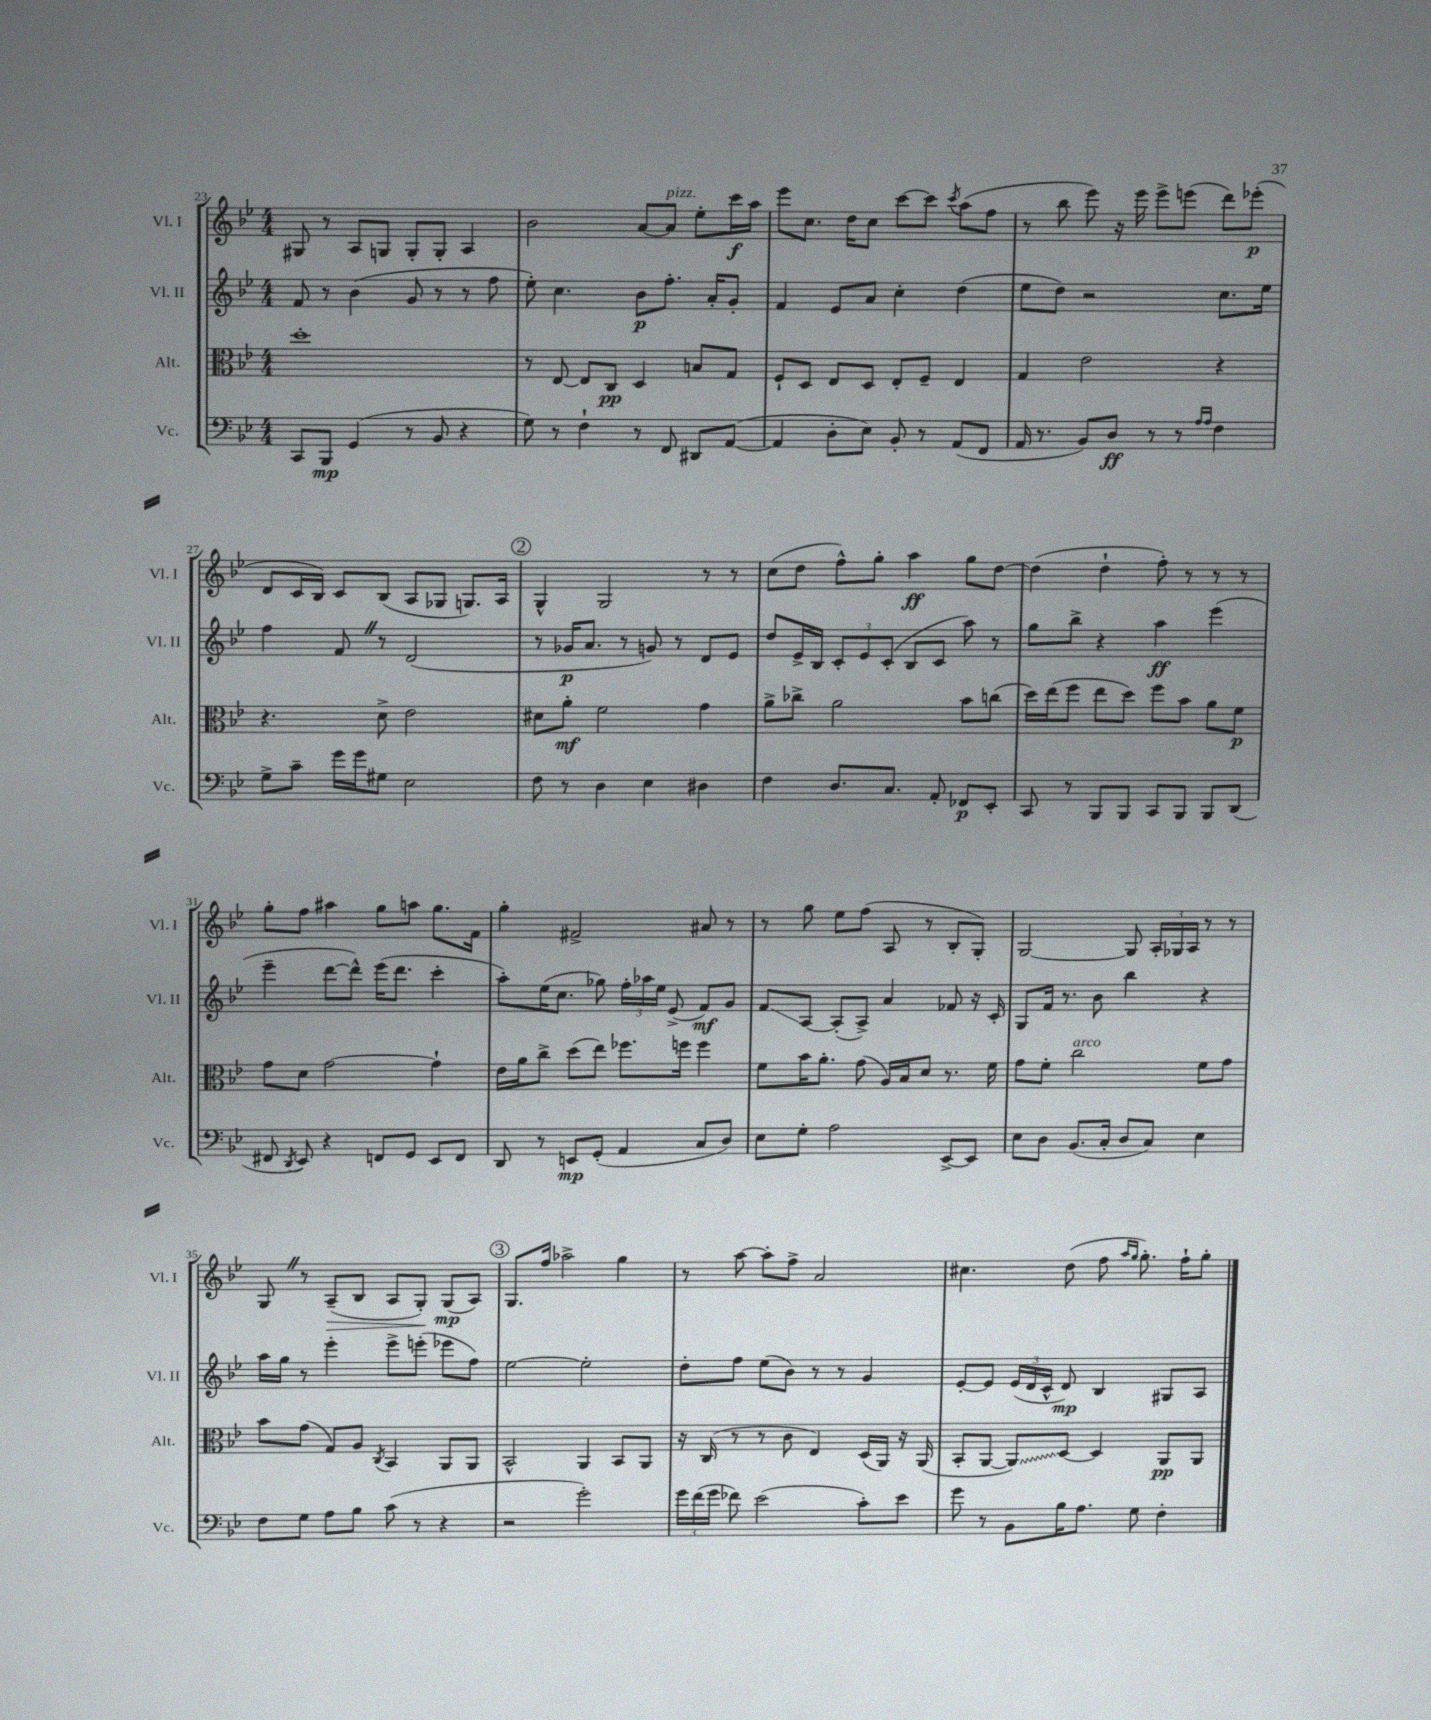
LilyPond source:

<<
\new StaffGroup <<
\new Staff = "s0" \with { instrumentName = "Vl. I" shortInstrumentName = "Vl. I" } {
    \clef treble \key bes \major \numericTimeSignature \time 4/4
    \autoBeamOff gis8 r8 a8[ g8] g8[-. g8]-. a4 |
    bes'2 a'8[~ a'8]^\markup { \italic "pizz." } ees''8[-. c'''16\f a''16] |
    ees'''8[ c''8.] d''16[ c''8] c'''8[~ c'''8] \acciaccatura { c'''8 } a''8[( f''8] |
    r8 bes''8 ees'''8) r16 ees'''16 ees'''8[-> e'''8]( d'''8[) ees'''8]-.\p( |
    d'8[ c'16 bes16]) c'8[ bes8]( a8[ ges8] g8.[) a16] |
    \mark \markup { \circle "2" } g4-^ g2 r8 r8 |
    c''8[( d''8] f''8[-^) g''8]-. a''4\ff g''8[ d''8]~ |
    d''4( d''4-! f''8-.) r8 r8 r8 |
    g''8[-. f''8] ais''4 g''8[ a''8] g''8.[ f'16] |
    g''4-. fis'2-> ais'8 r8 |
    r8 g''8 ees''8[ f''8]( a8 r8 bes8[-. g8]-.) |
    g2~ g8 \tuplet 3/2 { a16[-. ges16 a16] } r8 r8 |
    g8 \once \override BreathingSign.text = \markup { \musicglyph "scripts.caesura.straight" } \breathe r8 a8[--\>( bes8] a8[ g8]-.\!) g8[\mp( a8]) |
    \mark \markup { \circle "3" } g8.[ f''16] aes''2-> g''4 |
    r8 a''8~ a''8[-. f''8]-> a'2 |
    cis''4. d''8( f''8 \grace { a''16[ g''16] } g''8.-.) f''16[-! g''8]-. \bar "|." |
}
\new Staff = "s1" \with { instrumentName = "Vl. II" shortInstrumentName = "Vl. II" } {
    \clef treble \key bes \major \numericTimeSignature \time 4/4
    \autoBeamOff f'8 r8 bes'4( g'8 r8 r8 f''8 |
    ees''8-.) c''4. bes'8[\p f''8.]-. a'16[-. g'8]-. |
    f'4 ees'8[ a'8] c''4-. d''4( |
    ees''8[ d''8]) r2 c''8.[ ees''16] |
    f''4 f'8 \once \override BreathingSign.text = \markup { \musicglyph "scripts.caesura.straight" } \breathe r8 d'2( |
    \mark \markup { \circle "2" } r8 ges'16[\p a'8.] r8 g'8) r8 d'8[ ees'8] |
    d''8[ ees'16-> bes16] \tuplet 3/2 { c'8[-. ees'8 c'8]-.( } bes8[ c'8] a''8) r8 |
    g''8[ bes''8]-> r4 a''4\ff ees'''4( |
    ees'''4-- d'''8[~ d'''8]-^) ees'''16[( d'''8.] c'''4-. |
    a''8[-.) ees''16( c''8.] ges''8) \tuplet 3/2 { f''16[-. aes''16 ees''16] } ees'8->( f'8[\mf) g'8] |
    f'8[\glissando a8]~ a8[-.( a8]->) a'4 fes'8 r16 c'16-. |
    g8[ f'16] r8. bes'8 bes''4 r4 |
    a''16[ g''16] r8 ees'''4-. ees'''8[-> e'''8]-.( ees'''8[ f''8]) |
    \mark \markup { \circle "3" } ees''2~ ees''2-. |
    d''8[-. f''8] ees''8[( bes'8]) r8 r8 g'4 |
    ees'8[~-. ees'8] \tuplet 3/2 { ees'16[( d'16 c'16]-^ } d'8\mp) bes4 gis8[ a8] \bar "|." |
}
\new Staff = "s2" \with { instrumentName = "Alt." shortInstrumentName = "Alt." } {
    \clef alto \key bes \major \numericTimeSignature \time 4/4
    \autoBeamOff d''1-. |
    r8 ees8~ ees8[ c8]\pp d4 b8[ g8] |
    f8[-! d8] ees8[ d8] ees8[-. f8]-- ees4 |
    g4 ees'2 r4 |
    r4. d'8-> ees'2 |
    \mark \markup { \circle "2" } dis'8[ a'8]-.\mf f'2 g'4 |
    a'8[-> ces''8]-> a'2 bes'8[ c''8]( |
    d''16[) ees''16( f''8] ees''8[ d''8]) f''8[ bes'8] a'8[ f'8]\p |
    g'8[ d'8] g'2~ g'4-! |
    ees'16[ a'16 c''8]-> d''8[( ees''8]) fes''8.[ f''16] f''4 |
    f'8[ bes'16 a'8.]-. g'8( a16[) bes16 d'8] r8. f'16 |
    g'8[ f'8]-. c''2^\markup { \italic "arco" } f'8[ g'8] |
    bes'8[ g'8]( g8[) a8] \acciaccatura { c8 } bes,4 a,8[ a,8] |
    \mark \markup { \circle "3" } bes,2-^ a,4 bes,8[ a,8] |
    r16 c16( r8 r8 c'8 ees4) d16[( a,16]) r16 a,16( |
    bes,8[-. a,8]~ \once \override Glissando.style = #'zigzag a,8[\glissando) d8]~ d4 a,8[\pp a,8] \bar "|." |
}
\new Staff = "s3" \with { instrumentName = "Vc." shortInstrumentName = "Vc." } {
    \clef bass \key bes \major \numericTimeSignature \time 4/4
    \autoBeamOff c,8[ bes,,8]\mp g,4( r8 bes,8 r4 |
    g8) r8 f4-! r8 f,8 dis,8[ a,8]~( |
    a,4 d8[-. ees8]) bes,8-. r8 a,8[( f,8] |
    a,16 r8. bes,8[) d8]\ff r8 r8 \grace { a16[ a16] } f4 |
    g8[-> c'8]-- g'16[ g'16 gis8] ees2 |
    \mark \markup { \circle "2" } f8 r8 d4 ees4 dis4 |
    f4 d8.[ c8.] a,8-. fes,8[\p ees,8]-. |
    c,8 r8 bes,,8[ bes,,8] c,8[ bes,,8] bes,,8[ d,8]( |
    fis,8 \acciaccatura { d,8 } ees,8) r4 f,8[ g,8] ees,8[ f,8] |
    d,8 r8 e,8[\mp g,8]-.( a,4 c8[ d8]) |
    ees8[ g8]-. a2 ees,8[~-> ees,8] |
    ees8[ d8] bes,8.[( c16]-. d8[ c8]) ees4 |
    f8[ g8] a8[ bes8] c'8( r8 r4 |
    \mark \markup { \circle "3" } r2 g'2-.) |
    \tuplet 3/2 { g'16[ f'16( g'16] } fes'8) ees'2( c'8[-.) ees'8] |
    g'8 r8 bes,8[ bes16 a8.] g8 f4-. \bar "|." |
}
>>
>>
\layout { \context { \Score currentBarNumber = #23 } }
